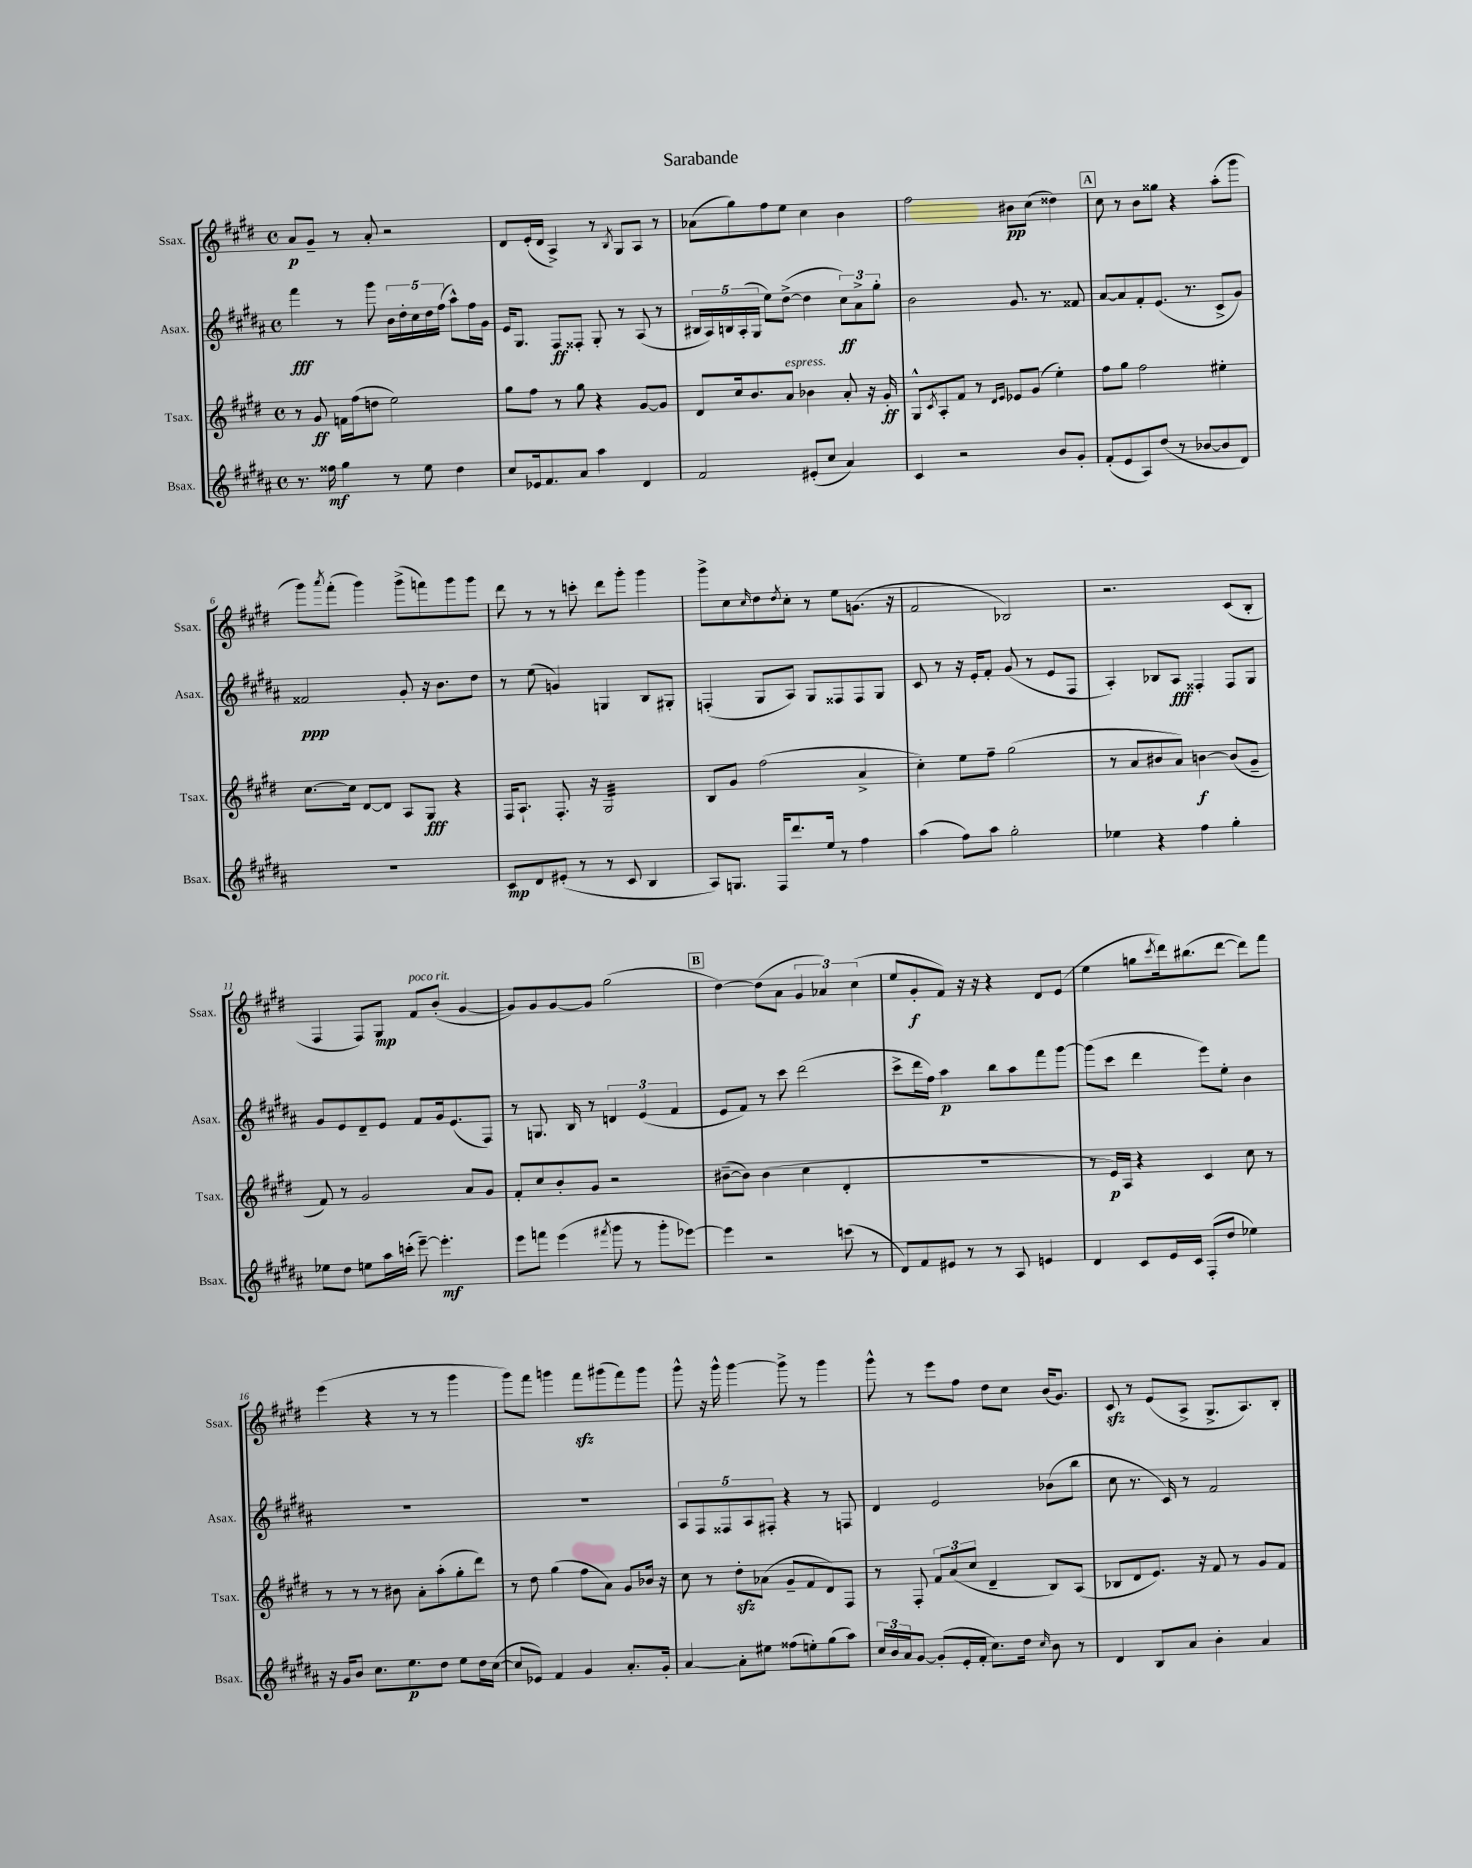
\header { title = "Sarabande" }
<<
\new StaffGroup <<
\new Staff = "s0" \with { instrumentName = "Ssax." shortInstrumentName = "Ssax." } {
    \clef treble \key e \major \defaultTimeSignature \time 4/4
    a'8\p gis'8-- r8 a'8-. r2 |
    dis'8 e'16-.( dis'16 a4->) r8 \acciaccatura { b8 } gis8 a8 r8 |
    aes'8( gis''8) fis''8 e''8 cis''4 b'4 |
    fis''2 bis'8\pp cis''8( disis''4) |
    \mark \markup { \box "A" } cis''8 r8 b'8 gisis''8 r4 a''8-.( gis'''8 |
    gis'''8) \acciaccatura { a'''8 } fis'''8-.( gis'''4) gis'''8->( f'''8) gis'''8 gis'''8 |
    dis'''8 r8 r8 c'''8-. dis'''8 gis'''8-. gis'''4 |
    gis'''8-> cis''8 \grace { cis''16 } dis''8 \acciaccatura { dis''8 } cis''8-. r8 e''8 g'8.( r16 |
    fis'2 bes2) |
    r2. cis'8( b8-. |
    fis4 fis8) gis8\mp fis'8^\markup { \italic "poco rit." } b'8-.( gis'4~ |
    gis'8) gis'8 gis'8~ gis'8 gis''2( |
    \mark \markup { \box "B" } dis''4~) dis''8( a'8 \tuplet 3/2 { gis'4 aes'4) cis''4( } |
    e''8 gis'8-.\f fis'8) r16 r16 r4 dis'8 e'8( |
    e''4 g''8 \acciaccatura { cis'''8 } dis'''16) bis''8.( dis'''8~ dis'''8) fis'''8 |
    e'''4( r4 r8 r8 gis'''4 |
    gis'''8) fis'''8 g'''4 fis'''8\sfz gis'''8( fis'''8) gis'''8 |
    gis'''8-^ r16 gis'''16-^ gis'''4~ gis'''8-> r8 gis'''4 |
    gis'''8-^ r8 e'''8 fis''8 dis''8 cis''8 b'16( gis'8.) |
    cis'8\sfz r8 e'8( a8-> gis8.-> a8.) b8-. \bar "|." |
}
\new Staff = "s1" \with { instrumentName = "Asax." shortInstrumentName = "Asax." } {
    \clef treble \key b \major \defaultTimeSignature \time 4/4
    fis'''4\fff r8 gis'''8 \tuplet 5/4 { b'16 dis''16-. cis''16 dis''16 fis''16( } ais''8-^) fis''16 gis'16 |
    e'16 gis8. fis8\ff fisis8-. gis8-. r8 ais8( r8 |
    \tuplet 5/4 { bis16 ais16) b16 ais16-.( gis16 } e''8) dis''8~->( dis''4 \tuplet 3/2 { cis''8\ff) ais'8-> gis''8-. } |
    b'2 gis'8. r8. fisis'8 |
    \mark \markup { \box "A" } ais'8~ ais'8 fis'8-. e'8.( r8. cis'8-> gis'8) |
    fisis'2\ppp gis'8-. r16 b'8. dis''8 |
    r8 e''8( g'4) g4 b8 gis8-. |
    f4-.( gis8 ais8) gis8 fisis8 fisis8 gis8 |
    cis'8 r8 r16 e'16-. fis'8-. gis'8( r8 e'8 fis8 |
    ais4-.) bes8 ais8\fff fisis4-. fisis8 gis8 |
    gis'8 e'8 dis'8-- e'8 fis'8 gis'16 e'8.( fis8) |
    r8 g8. b16 r8 \tuplet 3/2 { d'4 e'4( fis'4 } |
    \mark \markup { \box "B" } e'8 fis'8) r8 cis'''8 dis'''2( |
    cis'''8-> dis'''16 fis''16) ais''4\p b''8 ais''8 fis'''8 gis'''8~ |
    gis'''8( cis'''8 dis'''4 e'''8) e''8-. b'4 |
    R1 |
    R1 |
    \tuplet 5/4 { ais8 fis8 fisis8 ais8 fis8-. } r4 r8 f8 |
    dis'4 e'2 bes'8( b''8 |
    cis''8 r8. cis'16) r8 fis'2 \bar "|." |
}
\new Staff = "s2" \with { instrumentName = "Tsax." shortInstrumentName = "Tsax." } {
    \clef treble \key e \major \defaultTimeSignature \time 4/4
    r8 gis'8\ff f'16 fis''16( d''8 e''2) |
    gis''8 fis''8 r8 gis''8 r4 gis'8~ gis'8 |
    dis'8 cis''16 b'8. a'8^\markup { \italic "espress." } bes'4 a'8-. r16 gis'16-.\ff |
    gis8-^ \acciaccatura { cis'8 } a8-. fis'8 r8 \grace { dis'16 e'16 } ees'8 gis'8( e''4-.) |
    \mark \markup { \box "A" } fis''8 gis''8 fis''2 eis''4-. |
    cis''8.~ cis''16 dis'8~ dis'8 a8 gis8\fff r4 |
    fis16 a8.-! fis8.-. r16 gis2:32 |
    b8 gis'8 fis''2( a'4-> |
    cis''4-.) e''8 fis''8-- gis''2( |
    r8 a'8 bis'8 a'8) b'4~\f b'8( gis'8-- |
    fis'8) r8 gis'2 a'8 gis'8 |
    fis'8-. cis''8 b'8-. gis'8 r2 |
    \mark \markup { \box "B" } bis'8~--( bis'8) bis'4( cis''4 dis'4-. |
    R1 |
    r8 e'16\p) a16 r4 cis'4 cis''8 r8 |
    r8 r8 r8 bis'8 a'8-. a''8-.( gis''8-. dis'''8) |
    r8 dis''8 gis''4( fis''8 a'8) gis'8 bes'16 r16 |
    cis''8 r8 dis''8-.\sfz aes'8( gis'8-- fis'8 dis'8) fis8 |
    r8 fis8-. \tuplet 3/2 { fis'8 a'8( cis''8 } dis'4-- b8) a8( |
    bes8 dis'8 e'8.) r16 fis'8 r8 gis'8 fis'8 \bar "|." |
}
\new Staff = "s3" \with { instrumentName = "Bsax." shortInstrumentName = "Bsax." } {
    \clef treble \key b \major \defaultTimeSignature \time 4/4
    r8. fisis''16\mf gis''4 r8 e''8 dis''4 |
    cis''8 ees'16 fis'8. ais'8 ais''4 dis'4 |
    fis'2 eis'8-.( cis''8 ais'4) |
    cis'4 r2 b'8 gis'8-. |
    \mark \markup { \box "A" } fis'8-.( e'8 ais8) dis''8( r8 bes'8~ bes'8 dis'8) |
    R1 |
    cis'8\mp dis'8 eis'8-.( r8 r8 cis'8 b4 |
    ais8) g8. fis16 dis'''8. e''16 r8 fis''4 |
    ais''4( fis''8) ais''8 gis''2-. |
    ees''4 r4 fis''4 gis''4-. |
    ees''8 dis''8 e''8 ais''16 c'''16-.( e'''8~--) e'''4.-.\mf |
    e'''8 f'''8 e'''4( \acciaccatura { fis'''8 } gis'''8 r8 gis'''8-. ees'''8~) |
    \mark \markup { \box "B" } ees'''4 r2 c'''8( r8 |
    dis'8) fis'8 eis'8 r8 r8 ais8 e'4 |
    dis'4 cis'8 e'16 cis'16 fis8-.( dis''8 ees''4) |
    r16 gis'16 b'8 cis''8. e''8.\p dis''8 e''8 dis''16 cis''16~( |
    cis''8 ees'8) fis'4 gis'4 ais'8.-. gis'16-. |
    ais'4~ ais'8-. eis''8 fisis''8( e''8-.) gis''8( ais''8) |
    \tuplet 3/2 { cis''16 b'16 ais'16 } gis'8~ gis'8-.( e'16-. fis'16-. cis''8.) dis''16 \grace { cis''16 } b'8 r8 |
    dis'4 b8 ais'8 b'4-. ais'4 \bar "|." |
}
>>
>>
